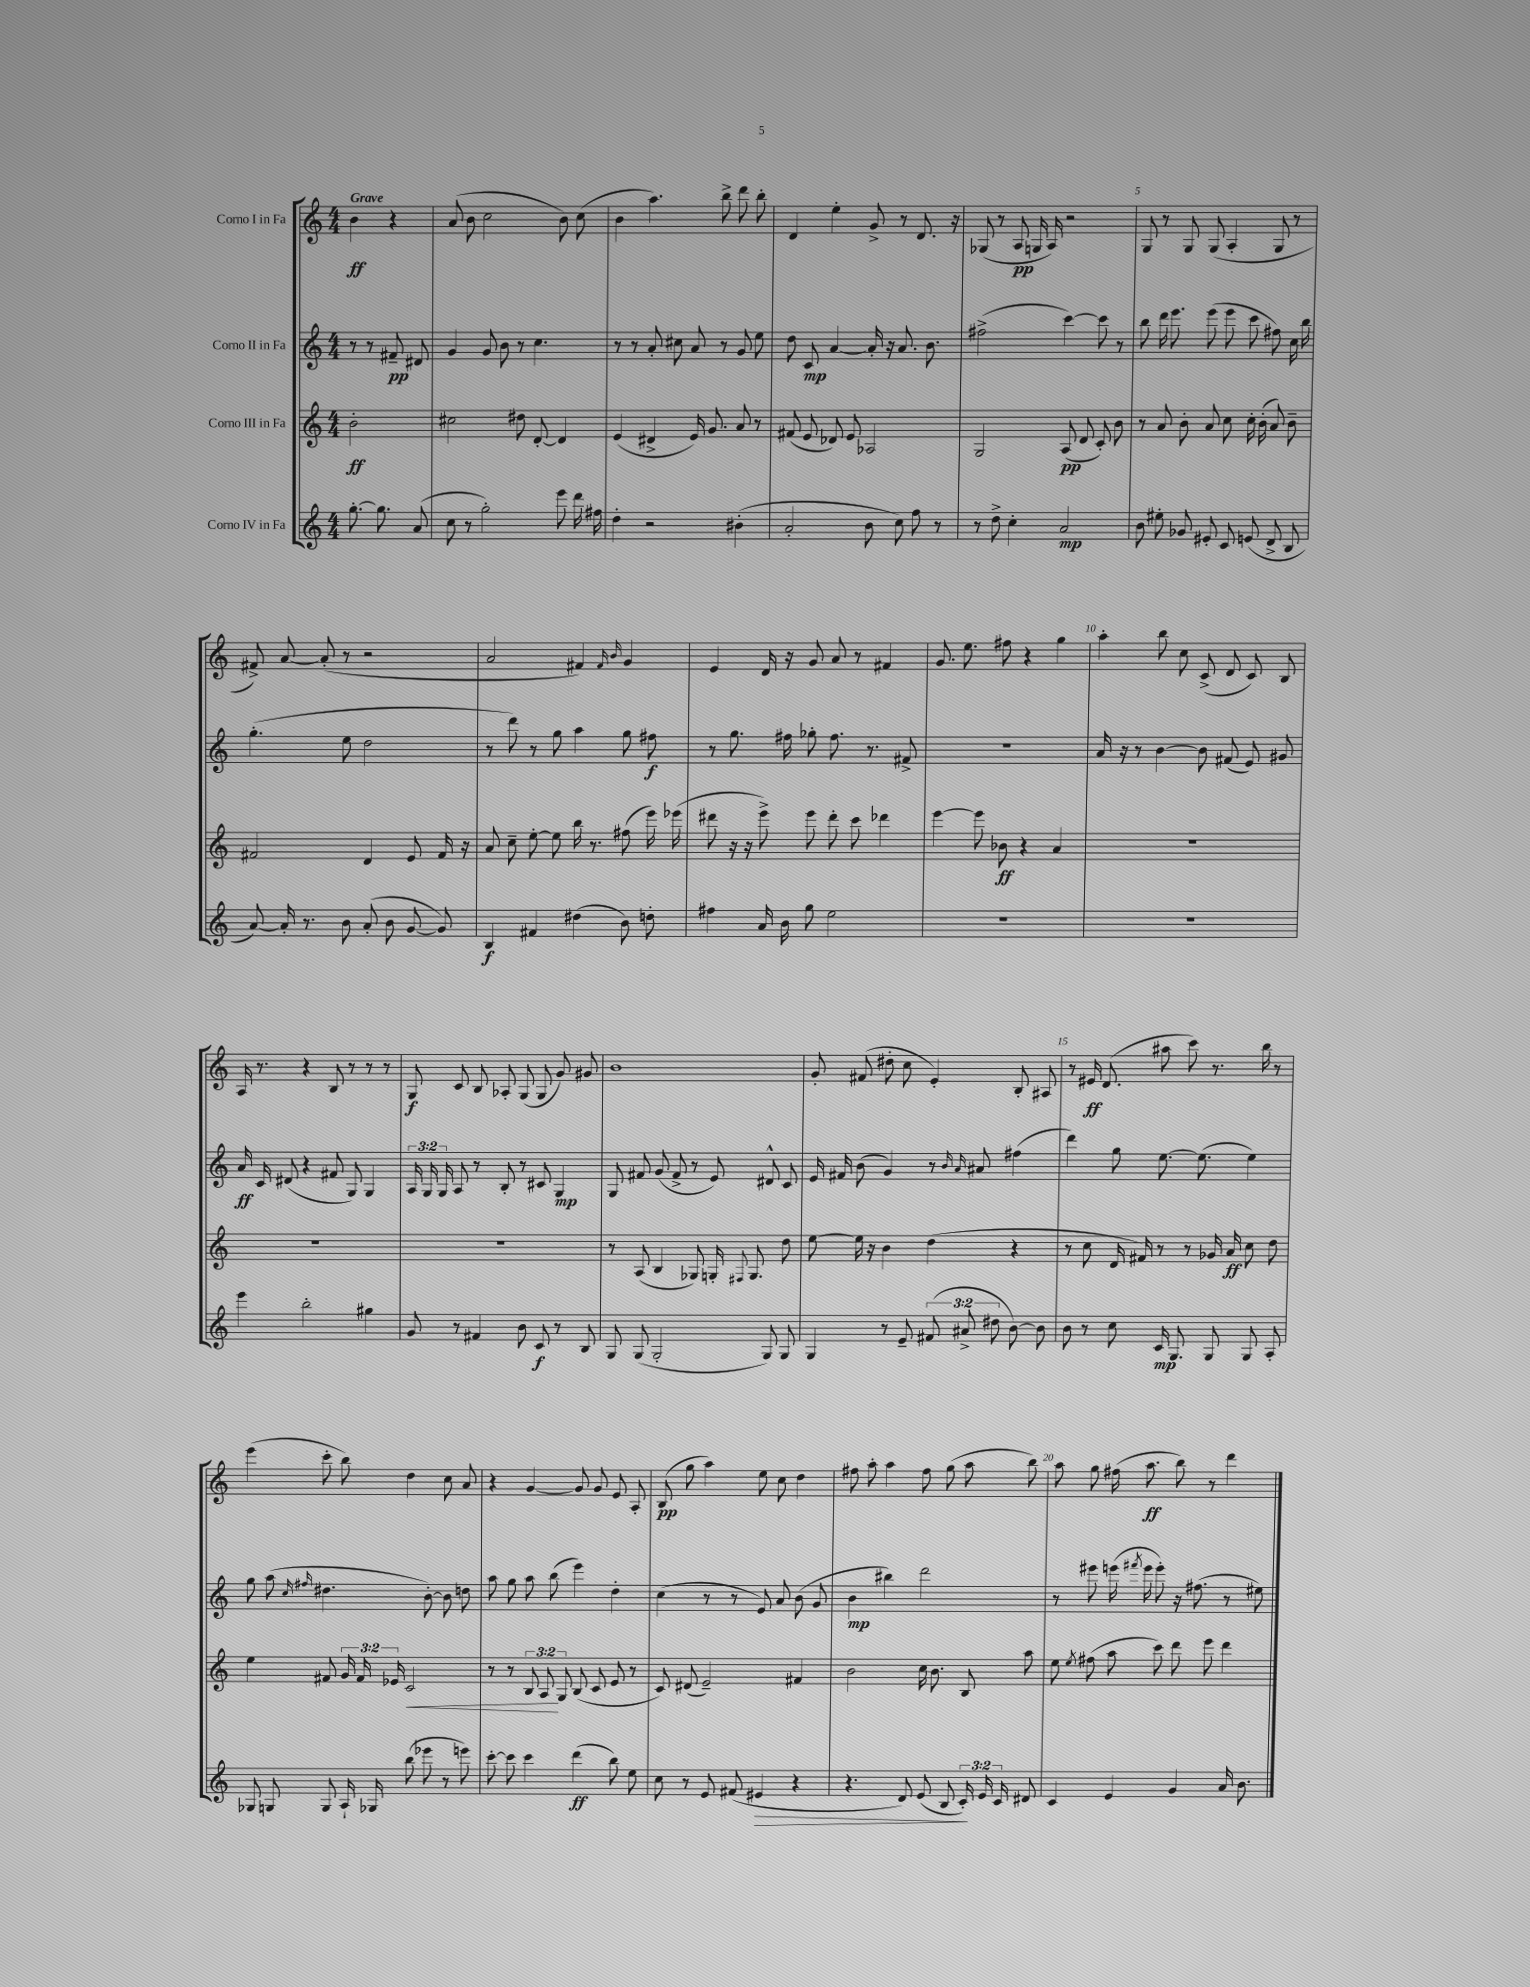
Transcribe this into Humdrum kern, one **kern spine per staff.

**kern	**kern	**kern	**kern
*staff4	*staff3	*staff2	*staff1
*clefG2	*clefG2	*clefG2	*clefG2
*k[]	*k[]	*k[]	*k[]
*M4/4	*M4/4	*M4/4	*M4/4
[8.gg'	2b'	8r	4b
.	.	8r	.
8.gg]	.	.	.
.	.	8f#~	4r
(8a	.	8d#	.
=	=	=	=
8cc	2cc#	4g	(8a
8r	.	.	8b
2gg')	.	8g	2cc
.	.	8b	.
.	8dd#	8r	.
.	[8d'	4.cc	.
8eee	4d]	.	8b)
16ddd	.	.	(8cc
16ff#	.	.	.
=	=	=	=
4dd'	(4e	8r	4b
.	.	8r	.
2r	4d#^	8a'	4.aa)
.	.	8cc#	.
.	16e)	8a	.
.	8.g	.	.
.	.	8r	8bb^
(4b#'	8a	8g	8ddd
.	8r	8ee	8bb'
=	=	=	=
2a'	(8f#	8dd	4d
.	8e	8c	.
.	8d-)	[4a	4ee'
.	8e	.	.
8b	2A-	16a']	8g^
.	.	16r	.
8cc)	.	8.a	8r
8ff	.	.	8.d
.	.	8.b	.
8r	.	.	.
.	.	.	16r
=	=	=	=
8r	2G	(2ff#^	(8G-
8dd^	.	.	8r
4cc'	.	.	8A
.	.	.	16G
.	.	.	16A)
2a	(8A	[4ccc)	2r
.	8d	.	.
.	8c')	8ccc]	.
.	8b	8r	.
=	=	=	=
8b	8r	8bb	8G
8ee#'	8a	16ddd	8r
.	.	8.eee	.
8g-	8b'	.	8G
8e#'	8a	(8eee	(8G
8c	8cc	8eee	4A'
(8e	16cc'	8ccc	.
.	(16b'	.	.
8d^	8a)	8ff#)	8G
8B	8b~	16cc	8r
.	.	16bb	.
=	=	=	=
[8a)	2f#	(4.gg'	8f#^)
16a']	.	.	[8a
8.r	.	.	.
.	.	.	(8a']
8b	.	8ee	8r
(8a'	4d	2dd	2r
8b	.	.	.
[8g	8e	.	.
8g])	16f#	.	.
.	16r	.	.
=	=	=	=
4B	8a	8r	2a
.	8cc~	8ddd)	.
4f#	[8ee'	8r	.
.	8ee]	8gg	.
(4dd#	16bb	4aa	4f#)
.	8.r	.	.
.	.	.	16qqf#
.	.	.	16qqb
8b)	(8ff#	8gg	4g
8dd'	16eee)	8ff#	.
.	(16eee-	.	.
=	=	=	=
4ff#	8ddd#	8r	4e
.	16r	8.gg	.
.	16r	.	.
16a	8eee^)	.	16d
16b	.	16ff#	16r
8gg	8eee	8gg-'	8g
2ee	8ddd#'	8.ff#	8a
.	8ccc	.	8r
.	.	8.r	.
.	4ddd-	.	4f#
.	.	8f#^	.
=	=	=	=
1r	[4eee	1r	8.g
.	.	.	8.ee
.	8eee]	.	.
.	8b-	.	8ff#
.	4r	.	4r
.	4a	.	4gg
=	=	=	=
1r	1r	16a	4aa'
.	.	16r	.
.	.	8r	.
.	.	[4b	8bb
.	.	.	8cc
.	.	8b]	(8c^
.	.	(8f#	8d
.	.	8e)	8c)
.	.	8g#	8B
=	=	=	=
4eee	1r	16a	16A
.	.	16c	8.r
.	.	(8d#	.
2bb'	.	4r	4r
.	.	8f#	8B
.	.	8G)	8r
4gg#	.	4G	8r
.	.	.	8r
=	=	=	=
8g	1r	24A	8G
.	.	24G	.
.	.	24G	.
8r	.	8A	8c
4f#	.	8r	8B
.	.	8B'	8A-'
8b	.	8r	(8G
8c	.	8c#	8G
8r	.	4G	8g)
8B	.	.	8g#
=	=	=	=
8G	8r	8G	1b
(8G	(8A	8f#	.
2G'	4B	(8g	.
.	.	8f#^	.
.	8G-)	8r	.
.	16G'	8e)	.
.	8qqF#	.	.
.	8.G	.	.
8G)	.	8d#^^	.
8G	8dd	8c	.
=	=	=	=
4G	[8ee	16e	8g'
.	.	16f#	.
.	16ee]	(8b	(8f#
.	16r	.	.
8r	4b	4g)	8dd#'
8e~	.	.	8cc
(12f#	(4dd	8r	4e')
12a#^	.	.	.
.	.	16qqb	.
.	.	16qqa	.
.	.	8a#	.
12dd#	.	.	.
[8b)	4r	(4ff#	8B'
8b]	.	.	8A#
=	=	=	=
8b	8r	4ddd)	8r
8r	8cc	.	16e#
.	.	.	(8.d
8cc	16d	8gg	.
.	16f#)	.	.
16c	8r	[8.ee	8aa#
8.G	.	.	.
.	8r	.	8ccc)
.	.	(8.ee]	.
8G	16g-	.	8.r
.	16a	.	.
8G	8cc	4ee)	.
.	.	.	16bb
8A'	8dd	.	8r
=	=	=	=
8G-	4ee	8gg	(4eee
8G	.	(8aa	.
.	.	16qqcc	.
.	.	16qqff#	.
8G	8f#	4.dd#	8ccc'
16A`	24g	.	8bb)
.	24f#	.	.
16G-	.	.	.
.	24e-	.	.
(8bb	2c	.	4dd
8eee-	.	[8b')	.
8r	.	8b]	8cc
8eee)	.	8dd	8a
=	=	=	=
[8ccc'	8r	8aa	4r
8ccc]	8r	8gg	.
4ccc	12B	8aa	[4g
.	12A	.	.
.	.	(8bb	.
.	12G	.	.
(4ddd	(8B	4eee)	8g]
.	8c	.	8g
8bb)	8e	4dd'	8e
8ee	8r	.	8A'
=	=	=	=
8cc	8c)	(4cc	(8B
8r	(8d#	.	8gg
8e	2e~)	8r	4aa)
(8f#	.	8r	.
4e#	.	8e)	8ee
.	.	8a	8cc
4r	4f#	(8b	4dd
.	.	8g	.
=	=	=	=
4.r	2b	4b	8ff#
.	.	.	8aa'
.	.	4bb#)	4aa
8d)	.	.	.
(8e	16cc	2ddd	8ff#
.	8.b	.	.
8B	.	.	(8gg
24c')	8B	.	8aa
24e	.	.	.
24c	.	.	.
8d#	8aa	.	8bb)
=	=	=	=
4c	8ee	8r	8aa
.	8qee	.	.
.	(8ff#	8eee#	8gg
4e	8aa	(16eee	(16ff#
.	.	8qfff#	.
.	.	16eee	8.aa
.	8ccc)	8eee')	.
4g	8ddd	16r	8bb)
.	.	(8.ff#	.
.	8eee	.	8r
16a	4ddd	8r	4ddd
8.b	.	.	.
.	.	8ee#)	.
==	==	==	==
*-	*-	*-	*-
